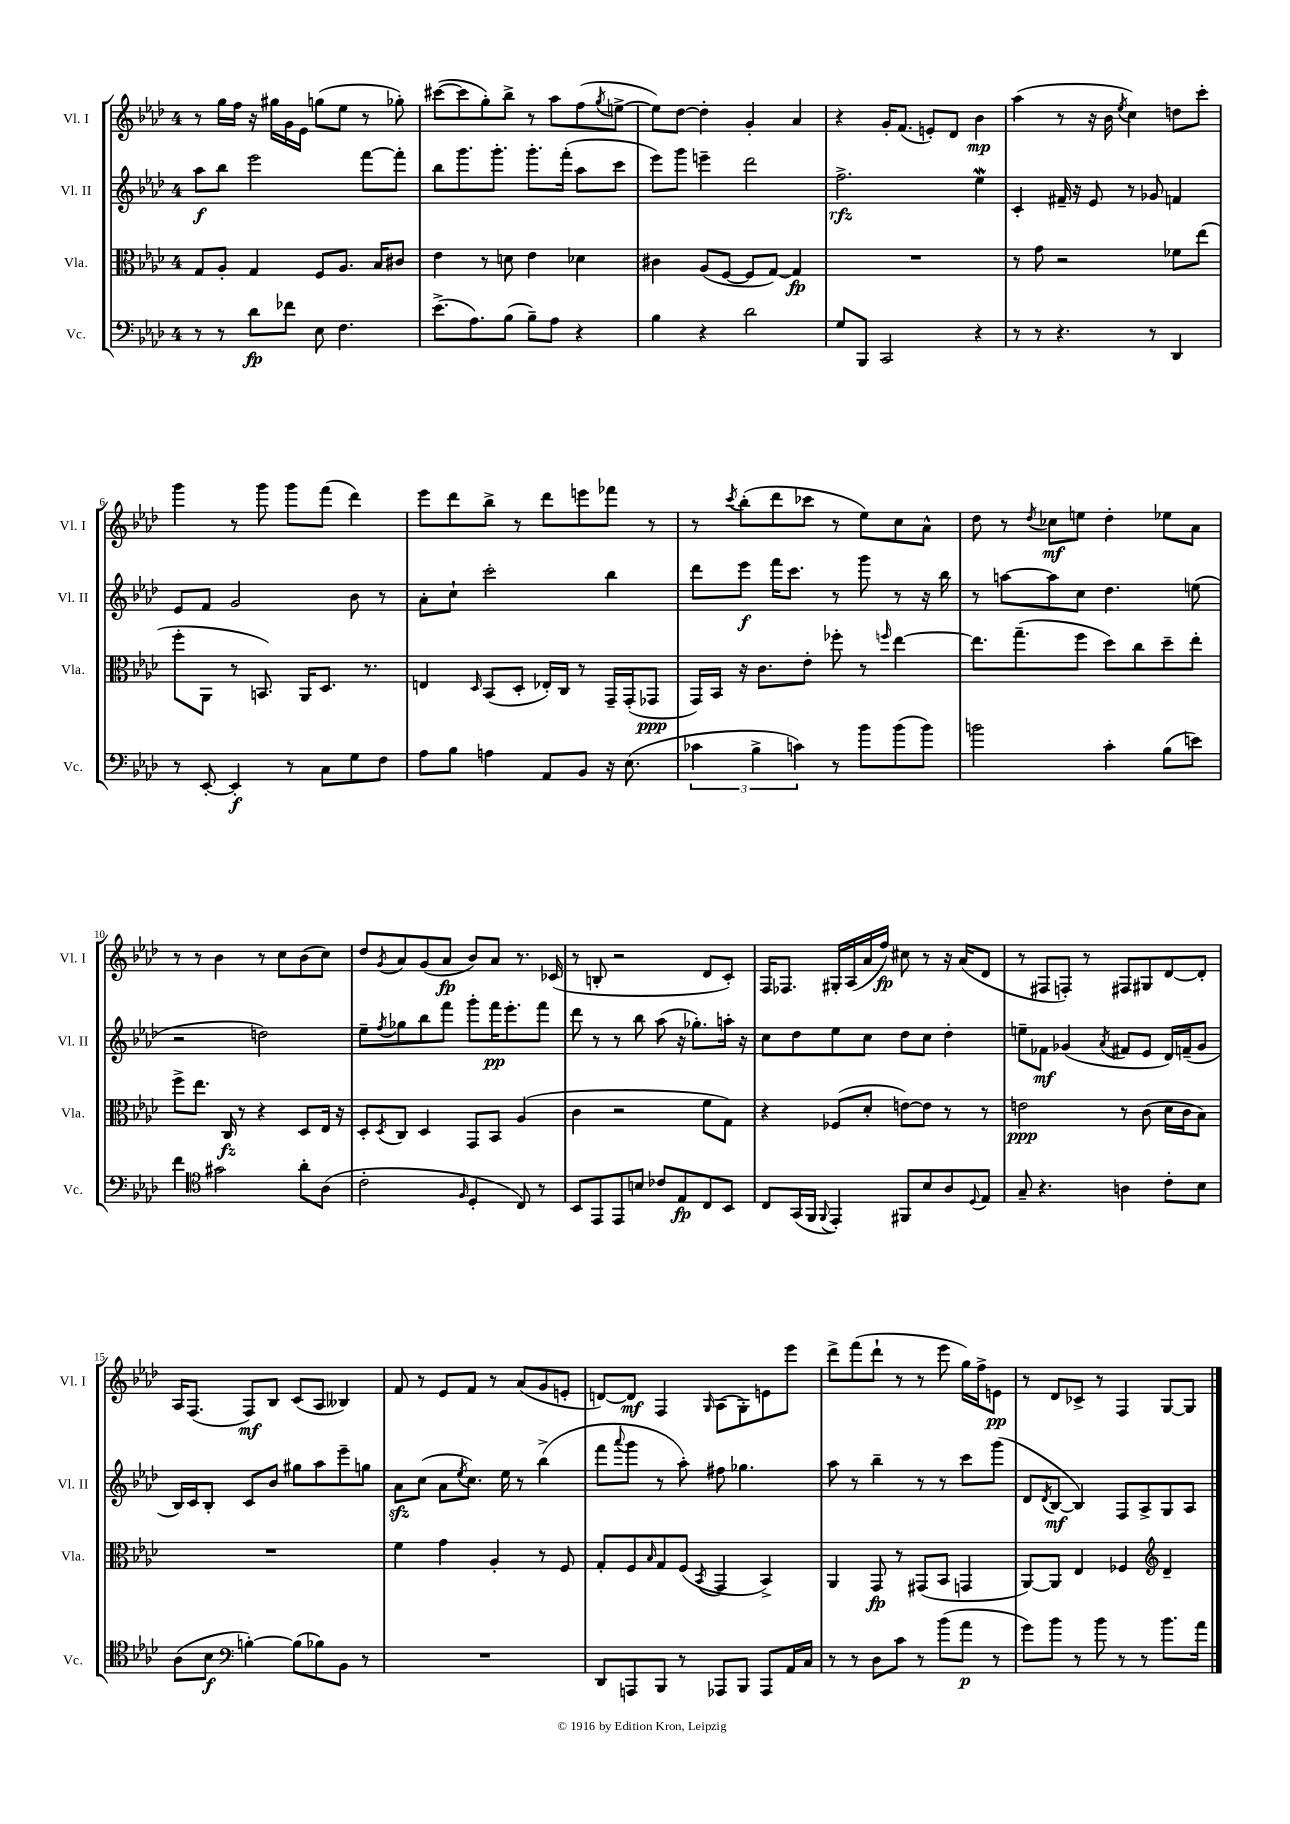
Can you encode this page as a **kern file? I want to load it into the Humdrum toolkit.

**kern	**dynam	**kern	**dynam	**kern	**dynam	**kern	**dynam
*part4	*part4	*part3	*part3	*part2	*part2	*part1	*part1
*staff4	*staff4	*staff3	*staff3	*staff2	*staff2	*staff1	*staff1
*I"Vc.	*	*I"Vla.	*	*I"Vl. II	*	*I"Vl. I	*
*I'Vc.	*	*I'Vla.	*	*I'Vl. II	*	*I'Vl. I	*
*clefF4	*	*clefC3	*	*clefG2	*	*clefG2	*
*k[b-e-a-d-]	*	*k[b-e-a-d-]	*	*k[b-e-a-d-]	*	*k[b-e-a-d-]	*
*M4/4	*	*M4/4	*	*M4/4	*	*M4/4	*
=1	=1	=1	=1	=1	=1	=1	=1
8r	.	8G/L	.	8aa-\L	f	8r	.
8r	.	8A-'/J	.	8bb-\J	.	16gg\LL	.
.	.	.	.	.	.	16ff\JJ	.
8d-\L	fp	4G/	.	2eee-\	.	16r	.
.	.	.	.	.	.	16gg#X\LL	.
8f-X\J	.	.	.	.	.	16g\	.
.	.	.	.	.	.	16e-\JJ	.
8E-\	.	8F/L	.	.	.	(8ggn\L	.
4.F\	.	8.A-/J	.	.	.	8ee-\J	.
.	.	.	.	[8fff\L	.	8r	.
.	.	16B-/KL	.	.	.	.	.
.	.	8c#X/J	.	8fff'\J]	.	8gg-X'\)	.
=2	=2	=2	=2	=2	=2	=2	=2
(8.e-^\L	.	4e-\	.	8bb-\L	.	([8ccc#X\L	.
.	.	.	.	8.ggg\	.	8ccc#\]	.
8.A-\)	.	.	.	.	.	.	.
.	.	8r	.	.	.	8gg'\)	.
.	.	.	.	8.ggg'\J	.	.	.
(8B-\J	.	8dn\	.	.	.	8bb-^\J	.
8B-~\L)	.	4e-\	.	8.ggg'\L	.	8r	.
8A-\J	.	.	.	.	.	8aa-\L	.
.	.	.	.	(16fff'\Jk	.	.	.
4r	.	4d-X\	.	8aa-\L	.	(8ff\	.
.	.	.	.	.	.	8qgg/	.
.	.	.	.	8ccc\J	.	[8een^\J	.
=3	=3	=3	=3	=3	=3	=3	=3
4B-\	.	4c#X\	.	8eee-\L)	.	8ee\L])	.
.	.	.	.	8ggg\J	.	[8dd-\J	.
4r	.	(8A-/L	.	4eeen~\	.	4dd-'\]	.
.	.	[8F/J	.	.	.	.	.
2d-\	.	8F/L]	.	2ddd-\	.	4g'/	.
.	.	[8G/J)	.	.	.	.	.
.	.	4G/]	fp	.	.	4a-/	.
=4	=4	=4	=4	=4	=4	=4	=4
8G/L	.	1r	.	2.ff^\	rfz	4r	.
8BBB-/J	.	.	.	.	.	.	.
2CC/	.	.	.	.	.	16g'/KL	.
.	.	.	.	.	.	(8.f/J	.
.	.	.	.	.	.	8en'/L)	.
.	.	.	.	.	.	8d-/J	.
4r	.	.	.	4ee-W\	.	4b-\	mp
=5	=5	=5	=5	=5	=5	=5	=5
8r	.	8r	.	4c'/	.	(4aa-\	.
8r	.	8g\	.	.	.	.	.
4.r	.	2r	.	16f#X~/	.	8r	.
.	.	.	.	16r	.	.	.
.	.	.	.	8e-/	.	16r	.
.	.	.	.	.	.	16b-\	.
.	.	.	.	.	.	8qee-/	.
.	.	.	.	8r	.	4cc\)	.
8r	.	.	.	8g-X/	.	.	.
4DD-/	.	8f-X\L	.	4fn/	.	8ddn\L	.
.	.	(8ee-\J	.	.	.	8ccc'\J	.
!!LO:LB:g=z
=6	=6	=6	=6	=6	=6	=6	=6
8r	.	8ff'\L	.	8e-/L	.	4ggg\	.
[8EE-'/	.	8AA-\J	.	8f/J	.	.	.
4EE-'/]	f	8r	.	2g/	.	8r	.
.	.	8.BBn/)	.	.	.	8ggg\	.
8r	.	.	.	.	.	8ggg\L	.
.	.	16AA-/KL	.	.	.	.	.
8C\L	.	8.D-/J	.	.	.	(8fff\J	.
8G\	.	.	.	8b-\	.	4ddd-\)	.
.	.	8.r	.	.	.	.	.
8F\J	.	.	.	8r	.	.	.
=7	=7	=7	=7	=7	=7	=7	=7
8A-\L	.	4En/	.	8a-'\L	.	8eee-\L	.
8B-\J	.	.	.	8cc`\J	.	8ddd-\	.
.	.	16qqD-/	.	.	.	.	.
4An\	.	(8BB-/L	.	2ccc'\	.	8bb-^\J	.
.	.	8D-'/J	.	.	.	8r	.
8AA-/L	.	16E-X'/LL)	.	.	.	8ddd-\L	.
.	.	16C/JJ	.	.	.	.	.
8BB-/J	.	8r	.	.	.	8eeen\	.
16r	.	16GG~/LL	.	4bb-\	.	8fff-X\J	.
(8.E-\	.	(16GG'/J	.	.	.	.	.
.	.	8GG-X/J	ppp	.	.	8r	.
=8	=8	=8	=8	=8	=8	=8	=8
6c-X\	.	16GG/LL)	.	8ddd-\L	.	8r	.
.	.	16BB-/JJ	.	.	.	.	.
.	.	.	.	.	.	8qccc/	.
.	.	16r	.	8eee-\J	f	(8bb-'\L	.
6B-^\	.	.	.	.	.	.	.
.	.	8.c\L	.	.	.	.	.
.	.	.	.	16fff\KL	.	8ddd-\	.
.	.	.	.	8.ccc\J	.	.	.
6cn\)	.	.	.	.	.	.	.
.	.	8e-'\J	.	.	.	8ccc-X\J	.
8r	.	8ff-X'\	.	8r	.	8r	.
8b-\L	.	8r	.	8ggg\	.	8ee-\L)	.
.	.	16qqffn/	.	.	.	.	.
(8b-\	.	[4ee-\	.	8r	.	8cc\	.
8b-\J)	.	.	.	16r	.	8a-^^\J	.
.	.	.	.	16bb-\	.	.	.
=9	=9	=9	=9	=9	=9	=9	=9
2bn\	.	8.ee-\L]	.	8r	.	8dd-\	.
.	.	.	.	[8aan\L	.	8r	.
.	.	(8.gg~\	.	.	.	.	.
.	.	.	.	.	.	8qdd-/	.
.	.	.	.	8aa\]	.	8cc-X\L	mf
.	.	8ff\J	.	8cc\J	.	8een\J	.
4c'\	.	8dd-\L)	.	4.dd-\	.	4dd-'\	.
.	.	8cc\	.	.	.	.	.
(8B-\L	.	8dd-~\	.	.	.	8ee-X\L	.
8en\J)	.	8ee-'\J	.	(8een\	.	8a-\J	.
!!LO:LB:g=z
=10	=10	=10	=10	=10	=10	=10	=10
4f\	.	8ff^\L	.	2r	.	8r	.
.	.	8.ee-\J	.	.	.	8r	.
*clefC4	*	*	*	*	*	*	*
2g#X\	.	.	.	.	.	4b-\	.
.	.	16C/	fz	.	.	.	.
.	.	8r	.	.	.	.	.
.	.	4r	.	2ddn\)	.	8r	.
.	.	.	.	.	.	8cc\L	.
8a-'\L	.	8D-/L	.	.	.	(8b-\	.
(8A-\J	.	16E-/Jk	.	.	.	8cc\J)	.
.	.	16r	.	.	.	.	.
=11	=11	=11	=11	=11	=11	=11	=11
2c'\	.	8D-'/L	.	8ee-~\L	.	8dd-/L	.
.	.	8qD-/	.	8qff/	.	8qg/	.
.	.	8C/J	.	8gg-X\	.	8a-/	.
.	.	4D-/	.	8bb-\	.	(8g/	.
.	.	.	.	8fff\J	.	8a-/J	fp
16qqF/	.	.	.	.	.	.	.
4D-'/	.	8GG/L	.	8ggg'\L	.	8b-/L)	.
.	.	8BB-/J	.	16fff\K	pp	8a-/J	.
.	.	.	.	8.eee-'\	.	.	.
8C/)	.	(4A-/	.	.	.	8.r	.
8r	.	.	.	8fff\J	.	.	.
.	.	.	.	.	.	(16c-X/	.
=12	=12	=12	=12	=12	=12	=12	=12
8BB-/L	.	4c\	.	8ddd-\	.	8r	.
8EE-/	.	.	.	8r	.	8Bn'/	.
8EE-/	.	2r	.	8r	.	2r	.
8Bn/J	.	.	.	8bb-\	.	.	.
8c-X/L	.	.	.	(8aa-\	.	.	.
8E-/	fp	.	.	16r	.	.	.
.	.	.	.	8.gg-X'\L)	.	.	.
8C/	.	8f\L	.	.	.	8d-/L	.
8BB-/J	.	8G\J)	.	16aan'\Jk	.	8c'/J)	.
.	.	.	.	16r	.	.	.
=13	=13	=13	=13	=13	=13	=13	=13
8C/L	.	4r	.	8cc\L	.	16F/KL	.
.	.	.	.	.	.	8.F-X/J	.
(16GG/L	.	.	.	8dd-\	.	.	.
16FF/JJ	.	.	.	.	.	.	.
8qqFF/	.	.	.	.	.	.	.
4EE-'/)	.	(8F-X/L	.	8ee-\	.	16G#X'/LL	.
.	.	.	.	.	.	(16A-/	.
.	.	8d-'/J	.	8cc\J	.	16a-/	.
.	.	.	.	.	.	16ff/JJ)	fp
8FF#X/L	.	[8en\L)	.	8dd-\L	.	8cc#X\	.
8B-/	.	8e\J]	.	8cc\J	.	8r	.
8A-/	.	8r	.	4dd-'\	.	16r	.
.	.	.	.	.	.	(16a-/KL	.
8qqD-/	.	.	.	.	.	.	.
8E-/J	.	8r	.	.	.	8d-/J	.
=14	=14	=14	=14	=14	=14	=14	=14
8G~/	.	2en\	ppp	8een~\L	.	8r	.
4.r	.	.	.	8f-X\J	mf	8F#X/L	.
.	.	.	.	(4g-X/	.	8Fn'/J)	.
.	.	.	.	.	.	8r	.
.	.	.	.	8qa-/	.	.	.
4An\	.	8r	.	8f#X/L	.	8F#X/L	.
.	.	(8c\	.	8e-/J	.	8G#X/	.
8c'\L	.	16d-\LL	.	16d-/LL)	.	[8d-/	.
.	.	16c\J	.	(16fn~/J	.	.	.
8B-\J	.	8B-\J)	.	8g-/J	.	8d-'/J]	.
!!LO:LB:g=z
=15	=15	=15	=15	=15	=15	=15	=15
(8A-\L	.	1r	.	16B-/LL)	.	16A-/KL	.
.	.	.	.	16c/J	.	(8.F/J	.
8B-\J	f	.	.	8B-'/J	.	.	.
*clefF4	*	*	*	*	*	*	*
[4Bn'\)	.	.	.	8c/L	.	8F/L)	mf
.	.	.	.	8b-/J	.	8B-/J	.
(8B\L]	.	.	.	8gg#X\L	.	(8c/L	.
8B-X\)	.	.	.	8aa-\	.	8A-/J	.
8BB-\J	.	.	.	8eee-~\	.	4B--X/)	.
8r	.	.	.	8ggn\J	.	.	.
=16	=16	=16	=16	=16	=16	=16	=16
1r	.	4f\	.	8a-zz\L	.	8f/	.
.	.	.	.	(8cc\J	.	8r	.
.	.	4g\	.	8a-\L	.	8e-/L	.
.	.	.	.	8qee-/	.	.	.
.	.	.	.	8.cc\J)	.	8f/J	.
.	.	4A-'/	.	.	.	8r	.
.	.	.	.	16ee-\	.	.	.
.	.	.	.	8r	.	(8a-/L	.
.	.	8r	.	(4bb-^\	.	8g/	.
.	.	8F/	.	.	.	8en'/J	.
=17	=17	=17	=17	=17	=17	=17	=17
8DD-/L	.	8G'/L	.	8fff\L	.	[8dn/L)	.
.	.	.	.	8qqaaa-/	.	.	.
8AAAn/	.	8F/	.	8ggg\J	.	8d/J]	mf
.	.	16qqB-/	.	.	.	.	.
8BBB-/J	.	8G/	.	8r	.	4F/	.
8r	.	(8F/J	.	8aa-'\)	.	.	.
.	.	8qBB-/	.	.	.	16qqG/	.
8AAA-X/L	.	4GG/	.	8ff#X\	.	(8A-\L	.
8BBB-/J	.	.	.	4.gg-X\	.	8G'\)	.
8AAA-/L	.	4BB-^/)	.	.	.	8en\	.
16AA-/L	.	.	.	.	.	8eee-\J	.
16C/JJ	.	.	.	.	.	.	.
=18	=18	=18	=18	=18	=18	=18	=18
8r	.	4AA-/	.	8aa-\	.	8ddd-^\L	.
8r	.	.	.	8r	.	(8fff\	.
8D-\L	.	8GG/	fp	4bb-~\	.	8ddd-`\J	.
8c\J	.	8r	.	.	.	8r	.
8r	.	(8GG#X/L	.	8r	.	8r	.
(8b-\L	.	8BB-/J	.	8r	.	8eee-\	.
8a-\J	p	4GGn/	.	8ccc\L	.	16gg\LL)	.
.	.	.	.	.	.	16ff^\J	.
8r	.	.	.	(8ggg\J	.	8en\J	pp
=19	=19	=19	=19	=19	=19	=19	=19
8g\L)	.	[8AA-/L)	.	8d-/L	.	8r	.
.	.	.	.	8qd-/	.	.	.
8b-\J	.	8AA-/J]	.	[8B-/J	mf	8d-/L	.
8r	.	4E-/	.	4B-/])	.	8c-X^/J	.
8b-\	.	.	.	.	.	8r	.
8r	.	4F-X/	.	8F/L	.	4F/	.
8r	.	.	.	8A-^/	.	.	.
*	*	*clefG2	*	*	*	*	*
8.b-\L	.	4d-~/	.	8G/	.	[8G/L	.
.	.	.	.	8A-/J	.	8G/J]	.
16a-\Jk	.	.	.	.	.	.	.
==	==	==	==	==	==	==	==
*-	*-	*-	*-	*-	*-	*-	*-
